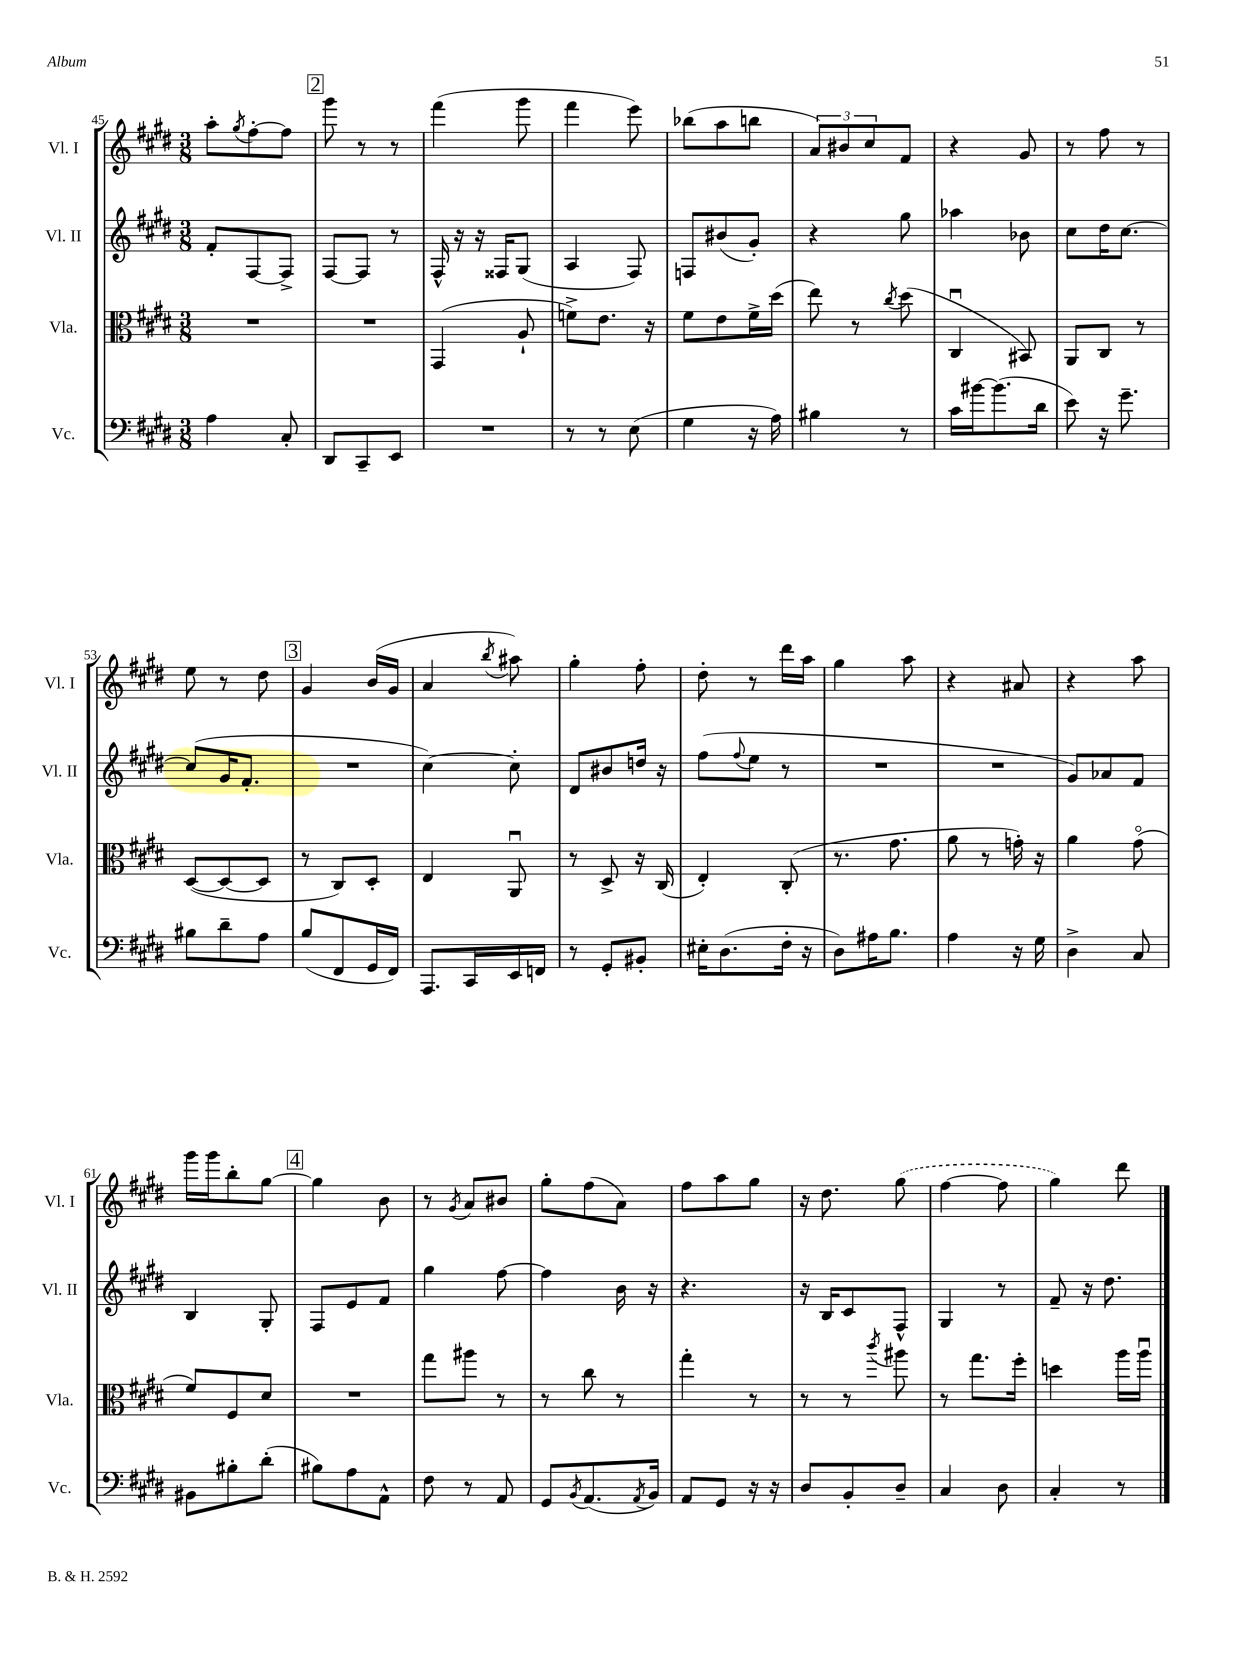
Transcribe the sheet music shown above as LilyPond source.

<<
\new StaffGroup <<
\new Staff = "s0" \with { instrumentName = "Vl. I" shortInstrumentName = "Vl. I" } {
    \clef treble \key e \major \numericTimeSignature \time 3/8
    a''8-. \acciaccatura { gis''8 } fis''8~-. fis''8 |
    \mark \markup { \box "2" } gis'''8 r8 r8 |
    fis'''4( gis'''8 |
    fis'''4 e'''8) |
    bes''8( a''8 b''8 |
    \tuplet 3/2 { a'8) bis'8 cis''8 } fis'8 |
    r4 gis'8 |
    r8 fis''8 r8 |
    e''8 r8 dis''8 |
    \mark \markup { \box "3" } gis'4 b'16( gis'16 |
    a'4 \acciaccatura { b''8 } ais''8) |
    gis''4-. fis''8-. |
    dis''8-. r8 dis'''16 a''16 |
    gis''4 a''8 |
    r4 ais'8 |
    r4 a''8 |
    gis'''16 gis'''16 b''8-. gis''8~ |
    \mark \markup { \box "4" } gis''4 b'8 |
    r8 \acciaccatura { gis'8 } a'8 bis'8 |
    gis''8-. fis''8( a'8) |
    fis''8 a''8 gis''8 |
    r16 dis''8. \once \slurDashed gis''8( |
    fis''4~ fis''8 |
    gis''4) dis'''8 \bar "|." |
}
\new Staff = "s1" \with { instrumentName = "Vl. II" shortInstrumentName = "Vl. II" } {
    \clef treble \key e \major \numericTimeSignature \time 3/8
    fis'8-. fis8~ fis8-> |
    \mark \markup { \box "2" } fis8~ fis8 r8 |
    fis16-^ r16 r16 fisis16 gis8( |
    a4 fis8) |
    f8 bis'8( gis'8-.) |
    r4 gis''8 |
    aes''4 bes'8 |
    cis''8 dis''16 cis''8.~ |
    cis''8( gis'16 fis'8.-. |
    \mark \markup { \box "3" } R4. |
    cis''4~) cis''8-. |
    dis'8 bis'8 d''16 r16 |
    fis''8( \appoggiatura { fis''8 } e''8 r8 |
    R4. |
    R4. |
    gis'8) aes'8 fis'8 |
    b4 gis8-. |
    \mark \markup { \box "4" } fis8 e'8 fis'8 |
    gis''4 fis''8~ |
    fis''4 b'16 r16 |
    r4. |
    r16 b16 cis'8 fis8-^ |
    gis4 r8 |
    fis'8-- r16 dis''8. \bar "|." |
}
\new Staff = "s2" \with { instrumentName = "Vla." shortInstrumentName = "Vla." } {
    \clef alto \key e \major \numericTimeSignature \time 3/8
    R4. |
    \mark \markup { \box "2" } R4. |
    gis,4( a8-! |
    f'8->) e'8. r16 |
    fis'8 e'8 fis'16-> dis''16( |
    e''8) r8 \acciaccatura { cis''8 } dis''8( |
    cis4\downbow bis,8) |
    a,8 cis8 r8 |
    dis8~( dis8~ dis8 |
    \mark \markup { \box "3" } r8 cis8) dis8-. |
    e4 a,8\downbow |
    r8 dis8-> r16 cis16( |
    e4-.) cis8-.( |
    r8. gis'8. |
    a'8 r8 g'16-.) r16 |
    a'4 gis'8\flageolet( |
    fis'8) fis8 dis'8 |
    \mark \markup { \box "4" } R4. |
    gis''8 ais''8 r8 |
    r8 cis''8 r8 |
    gis''4-. r8 |
    r8 r8 \acciaccatura { cis'''8 } ais''8 |
    r8 gis''8. fis''16-. |
    d''4 a''16 a''16\downbow \bar "|." |
}
\new Staff = "s3" \with { instrumentName = "Vc." shortInstrumentName = "Vc." } {
    \clef bass \key e \major \numericTimeSignature \time 3/8
    a4 cis8-. |
    \mark \markup { \box "2" } dis,8 cis,8-- e,8 |
    R4. |
    r8 r8 e8( |
    gis4 r16 a16) |
    bis4 r8 |
    cis'16 bis'16~ bis'8.( dis'16 |
    e'8) r16 gis'8.-- |
    bis8 dis'8-- a8 |
    \mark \markup { \box "3" } b8( fis,8 gis,16 fis,16) |
    a,,8. cis,16 e,16 f,16 |
    r8 gis,8-. bis,8-. |
    eis16-. dis8.( fis16-. r16 |
    dis8) ais16 b8. |
    a4 r16 gis16 |
    dis4-> cis8 |
    bis,8 bis8-. dis'8-.( |
    \mark \markup { \box "4" } bis8) a8 a,8-^ |
    fis8 r8 a,8 |
    gis,8 \acciaccatura { b,8 } a,8.( \acciaccatura { a,8 } b,16) |
    a,8 gis,8 r16 r16 |
    dis8 b,8-. dis8-- |
    cis4 dis8 |
    cis4-. r8 \bar "|." |
}
>>
>>
\layout { \context { \Score currentBarNumber = #45 } }
